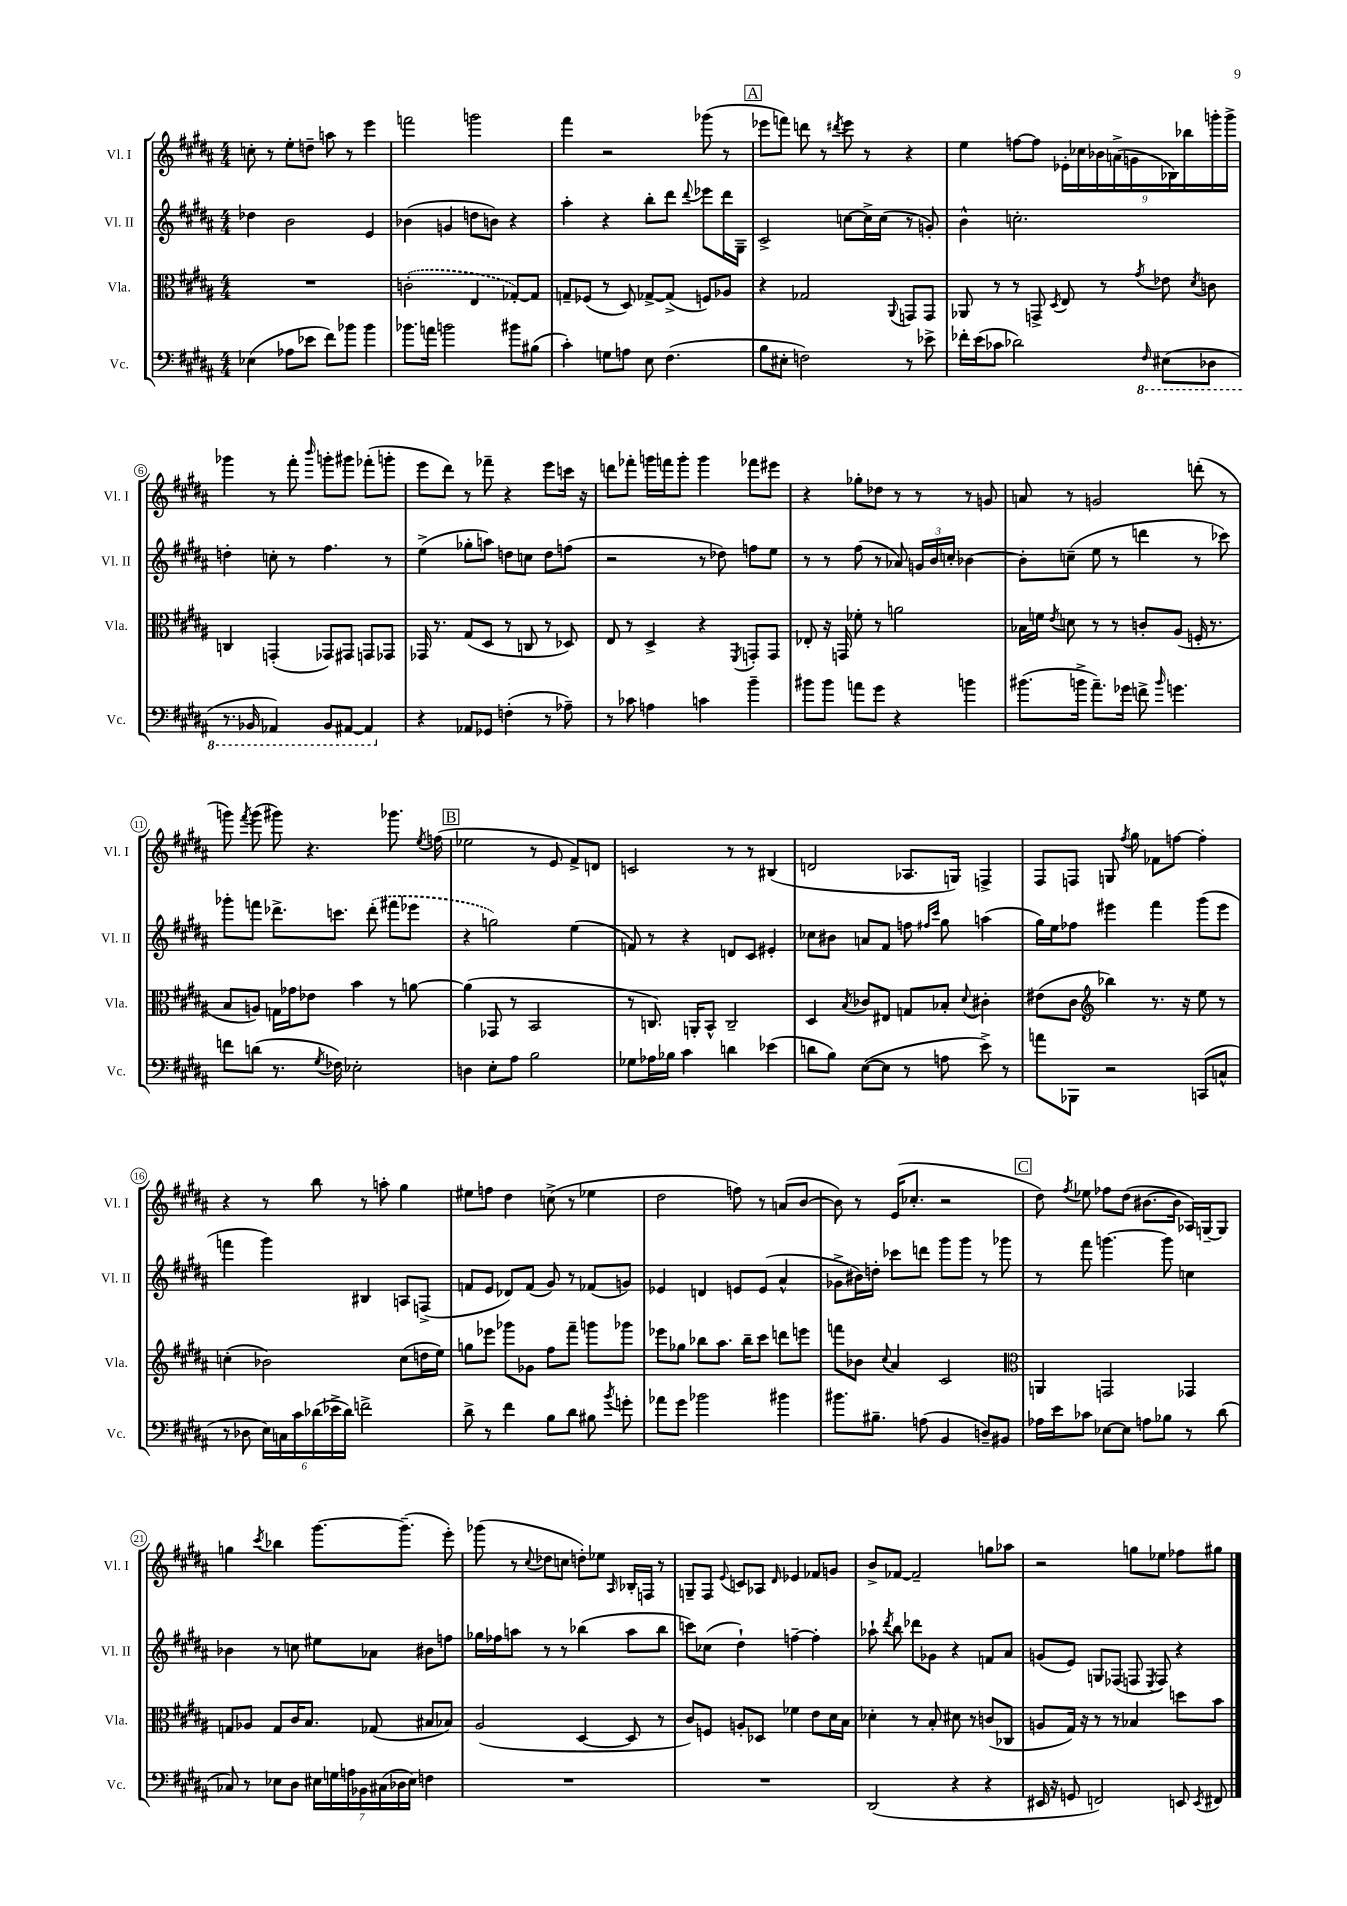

**kern	**kern	**kern	**kern
*staff4	*staff3	*staff2	*staff1
*clefF4	*clefC3	*clefG2	*clefG2
*k[f#c#g#d#a#]	*k[f#c#g#d#a#]	*k[f#c#g#d#a#]	*k[f#c#g#d#a#]
*M4/4	*M4/4	*M4/4	*M4/4
(4E-\	1r	4dd-\	8cc'\
.	.	.	8r
8A-\L	.	2b\	8ee'\L
8e-\J	.	.	8dd~\J
8f#\L)	.	.	8aa\
8b-\J	.	.	8r
4b-\	.	4e/	4eee\
=	=	=	=
8.b-\L	(2c'\	(4b-\	2fff\
16a\Jk	.	.	.
2b\	.	4g/	.
.	4E/	8dd\L	2ggg\
.	.	8b\J)	.
8b#\L	[8G-'/L)	4r	.
(8B#\J	8G-/]J	.	.
=	=	=	=
4c#'\)	8G~/L	4aa#'\	4fff#\
.	(8F-/J	.	.
8G\L	8r	4r	2r
8A\J	8D#/)	.	.
8E\	[8G-^/L	8bb'\L	.
(4.F#\	(8G-^/]J	8ddd#\J	.
.	.	8qqddd#/	.
.	8F/L)	8eee-\L	(8ggg-\
.	8A-/J	16ddd#\L	8r
.	.	16G#~\JJ	.
=	=	=	=
8B\L	4r	2c#^/	8eee-\L
8E#'\J	.	.	8fff\J)
2F\)	2G-/	.	8ddd\
.	.	.	8r
.	.	.	8qddd#/
.	.	[8cc\L	8eee-\
.	.	16cc^\]L	8r
.	.	(16cc\JJ	.
.	8qqAA#/	.	.
8r	8GG/L	8r	4r
8e-^\	8GG/J	8g'/)	.
=	=	=	=
16f-'\LL	8AA-/	4b^^\	4ee\
(16e\J	.	.	.
8c-\J	8r	.	.
2d-\)	8r	2.cc'\	[8ff\L
.	8GG^/	.	8ff\]J
.	8qD#/	.	.
.	8E/	.	18e-'\LL
.	.	.	18cc-\
.	.	.	18b-\
.	8r	.	.
.	.	.	(18a^\
.	.	.	18g\
16qqFF#/	8qg#/	.	.
(8EE#\L	8e-\	.	.
.	.	.	18B-\)
.	.	.	18bb-\
.	8qd#/	.	.
8DD-\J	8c\	.	.
.	.	.	18ggg'\
.	.	.	18ggg^\JJ
=	=	=	=
8.r	4C/	4dd'\	4ggg-\
16BBB-/	.	.	.
4AAA-/)	(4GG'/	8cc'\	8r
.	.	8r	8fff#'\
.	.	.	16qqbbb/
8BBB-/L	8GG-/L)	4.ff#\	8ggg'\L
[8AAA#/J	8GG#/J	.	8ggg#\J
4AAA#/]	8GG/L	.	(8fff-'\L
.	8GG-/J	8r	8ggg'\J
=	=	=	=
4r	16GG-/	(4ee^\	8eee\L
.	8.r	.	.
.	.	.	8ddd#\J)
8AA-/L	(8G#/L	8gg-'\L	8r
8GG-/J	8D#/J	8aa\J)	8fff-~\
(4F'\	8r	8dd\L	4r
.	8C/	8cc\J	.
8r	8r	8dd\L	8eee\L
8A-~\)	8D-/)	(8ff\J	16ccc\Jk
.	.	.	16r
=	=	=	=
8r	8E/	2r	8ddd\L
8c-\	8r	.	8fff-'\J
4A\	4D#^/	.	16ggg\LL
.	.	.	16fff\J
.	.	.	8ggg'\J
4c\	4r	8r	4ggg\
.	.	8dd-\)	.
.	8qFF#/	.	.
4b~\	8GG'/L	8ff\L	8fff-\L
.	8GG/J	8ee\J	8eee#\J
=	=	=	=
8b#\L	8E-'/	8r	4r
8b#\J	16r	8r	.
.	16GG/	.	.
8a\L	8f-'\	(8ff#\	8gg-'\L
8g#\J	8r	8r	8dd-\J
4r	2a\	8a-/)	8r
.	.	24g/LL	8r
.	.	24b/	.
.	.	24cc'/JJ	.
4b\	.	[4b-\	8r
.	.	.	8g/
=	=	=	=
(8.b#\L	16B-\LL	8b-'\]L	8a/
.	16f\JJ	.	.
.	8qe/	.	.
.	8d\	(8cc~\J	8r
16b^\Jk	.	.	.
8.a#~\L)	8r	8ee\	2g/
.	8r	8r	.
16g-\Jk	.	.	.
8f^\	8c'/L	4ddd\	.
16qqb/	.	.	.
4.g\	(8A#/J	.	.
.	16F'/	8r	(8ddd'\
.	8.r	.	.
.	.	8ccc-\)	8r
=	=	=	=
8f\L	8B/L	8ggg-'\L	8ggg\)
.	.	.	8qfff#/
(8d\J	8A/J)	8fff\J	(8ggg\
8.r	16G\LL	8.ddd-^\L	8ggg#\)
.	16g-\J	.	.
.	8e-\J	.	4.r
8qG#/	.	.	.
16F-\)	.	8.ccc\J	.
2E-'\	4b\	.	.
.	.	(8ddd-'\	.
.	8r	8fff#\L	8.ggg-\
.	[8a\	8eee-\J	.
.	.	.	8qee/
.	.	.	(16ff\
=	=	=	=
4D\	(4a\]	4r	2ee-\
8E'\L	8GG-/	2gg\)	.
8A#\J	8r	.	.
2B\	2BB/	.	8r
.	.	.	8e/
.	.	(4ee\	8f#^/L)
.	.	.	8d/J
=	=	=	=
8G-\L	8r	8f/)	2c/
16A-\L	8.C/)	8r	.
16B-\JJ	.	.	.
4c#\	.	4r	.
.	16AA'/LK	.	.
.	8BB^^/J	.	.
4d\	2C~/	8d/L	8r
.	.	8c#/J	8r
(4e-\	.	4e#'/	(4B#/
=	=	=	=
8d\L	4D#/	8cc-\L	2d/
8B\J)	.	8b#\J	.
.	8qB/	.	.
([8E\L	8c-/L	8a/L	.
8E\]J	8E#/J	8f#/J	.
8r	8G/L	8ff\	8.A-/L
.	.	16qqff#/LL	.
.	.	16qqccc#/JJ	.
8A\	8B-'/J	8gg#\	.
.	.	.	16G/Jk)
.	8qqd#/	.	.
8e^\)	4c#'\	(4aa\	4F^/
8r	.	.	.
=	=	=	=
8a\L	(8e#\L	16gg#\LL)	8F#/L
.	.	16ee\J	.
8BBB-\J	8c#\J	8ff-\J	8F/J
*	*clefG2	*	*
2r	4bb-\)	4eee#\	8G/
.	.	.	8qff#/
.	.	.	8gg#\
.	8.r	4fff#\	8f-\L
.	.	.	[8ff\J
.	16r	.	.
(8CC/L	8ee\	(8ggg#\L	4ff'\]
8C^^/J	8r	8eee#\J	.
=	=	=	=
8r	(4cc'\	4fff\	4r
8D-\	.	.	.
24E\LL)	2b-\)	4ggg#\)	8r
24C\	.	.	.
24c#\	.	.	.
(24d-\	.	.	8bb\
24e-^\	.	.	.
24d-\JJ)	.	.	.
2f^\	.	4B#/	8r
.	.	.	8aa'\
.	(8cc\L	8A/L	4gg#\
.	16dd\L	(8F^/J	.
.	16ee\JJ)	.	.
=	=	=	=
8d#^\	8gg\L	8f/L	8ee#\L
8r	8eee-\J	8e/J	8ff\J
4f#\	8ggg-\L	8d-/L)	4dd#\
.	8g-\J	(8f/J	.
8B\L	8ff#\L	8g#/)	(8cc^\
8d#\J	8fff#~\J	8r	8r
8B#\	8ggg\L	(8f-/L	4ee-\
8qb/	.	.	.
8g'\	8ggg-\J	8g/J)	.
=	=	=	=
8a-\L	8eee-\L	4e-/	2dd#\
8g#\J	8gg-\J	.	.
2b-\	8bb-\L	4d/	.
.	8.aa#\J	.	.
.	.	8e/L	8ff\)
.	16bb-~\LK	.	.
.	8ccc#\J	(8e/J	8r
4b#\	8ddd\L	4a#^^/	(8a/L
.	8eee\J	.	[8b/J
=	=	=	=
8.b#\L	8fff\L	8g-^\L	8b\])
.	8b-\J	16b#\L)	8r
8.B#~\J	.	16dd'\JJ	.
.	8qqcc#/	.	.
.	4a#/	8ccc-\L	(16e/LK
.	.	.	8.cc-'/J
(8A\	.	8ddd\J	.
4BB/	2c#/	8ggg#\L	2r
.	.	8ggg#\J	.
8D~/L)	.	8r	.
8BB#/J	.	8ggg-\	.
=	=	=	=
*	*clefC3	*	*
16A-\LL	4AA/	8r	8dd#\)
16e\J	.	.	.
.	.	.	8qff#/
8c-\J	.	8fff#\	8ee-\
[8E-\L	2GG/	[4.ggg\	8ff-\L
8E-\]J	.	.	(8dd#\J
8A\L	.	.	[8.b#\L
8B-\J	.	8ggg\]	.
.	.	.	16b#\]Jk
8r	4GG-/	4cc\	16A-/LL)
.	.	.	[16G~/J
(8d#\	.	.	8G/]J
=	=	=	=
8C-/)	8G/L	4b-\	4gg\
8r	8A-/J	.	.
.	.	.	8qccc#/
8E-\L	8G/L	8r	4bb-\
8D#\J	16c#/K	8cc\	.
.	8.B/J	.	.
28E#\LL	.	8ee#\L	[8.ggg#\L
28G\	.	.	.
28A\	.	.	.
28BB-\	.	.	.
.	(8G-/	8a-\J	.
(28C#\	.	.	.
28D-\	.	.	.
.	.	.	(8.ggg#~\]J
28E#\JJ)	.	.	.
4F\	8B#/L	8b#\L	.
.	8B-/J)	8ff\J	8eee'\)
=	=	=	=
1r	(2A#/	16gg-\LL	(8ggg-\
.	.	16ff-\J	.
.	.	8aa\J	8r
.	.	.	8qqcc#/
.	.	8r	8dd-\L
.	.	8r	8cc\J
.	[4D#/	(4bb-\	8dd'\L)
.	.	.	8ee-\J
.	.	.	16qqA#/
.	8D#/]	8aa\L	16B-'/LL
.	.	.	16F/JJ
.	8r	8bb-\J	8r
=	=	=	=
1r	8c#/L)	8ccc\L)	8G~/L
.	8F/J	(8cc-\J	8F#/J
.	.	.	8qqe/
.	8A'/L	4dd#`\)	8c/L
.	8D-/J	.	8A-/J
.	.	.	16qqd#/
.	4f-\	[4ff~\	4e-/
.	8e\L	4ff'\]	8f-/L
.	16d#\L	.	8g/J
.	16B\JJ	.	.
=	=	=	=
(2DD#/	4d-'\	8aa-`\	8b^/L
.	.	8qddd#/	.
.	.	8bb\	[8f-/J
.	8r	8ddd-\L	2f-~/]
.	8B'/	8g-\J	.
4r	8d#\	4r	.
.	8r	.	.
4r	(8c/L	8f/L	8gg\L
.	8C-/J	8a#/J	8aa-\J
=	=	=	=
16EE#/	8A/L	(8g/L	2r
16r	.	.	.
8GG/	16G#/Jk)	8e/J)	.
.	16r	.	.
2FF/)	8r	8G/L	.
.	8r	(8F-/J	.
.	4B-/	8F/	8gg\L
.	.	8qE/	.
.	.	8F/)	8ee-\J
8EE/	8dd\L	4r	8ff-\L
8qEE/	.	.	.
8FF#/	8b\J	.	8gg#\J
==	==	==	==
*-	*-	*-	*-
